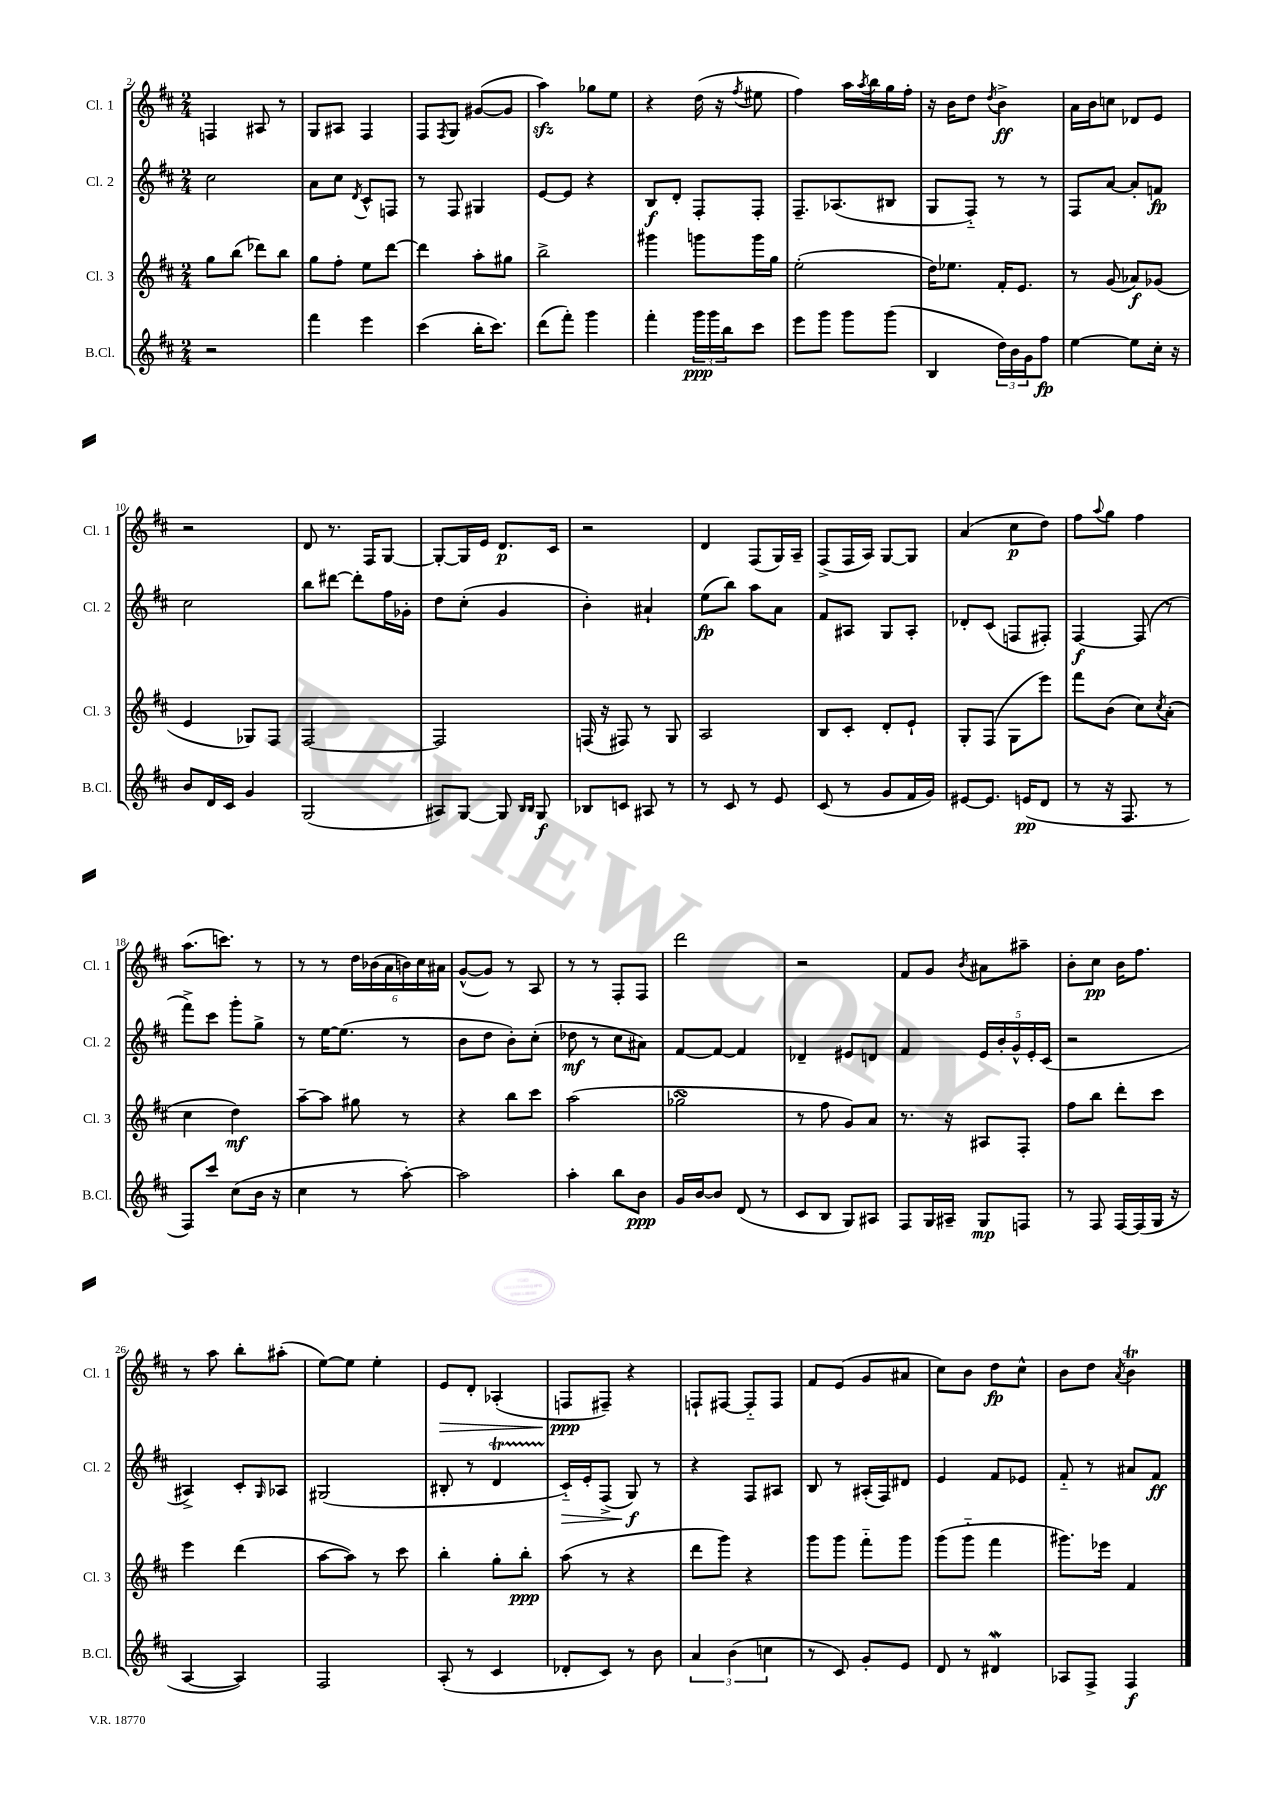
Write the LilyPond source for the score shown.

<<
\new StaffGroup <<
\new Staff = "s0" \with { instrumentName = "Cl. 1" shortInstrumentName = "Cl. 1" } {
    \clef treble \key d \major \numericTimeSignature \time 2/4
    f4 ais8 r8 |
    g8 ais8 fis4 |
    fis8 \acciaccatura { fis8 } g8 gis'8~( gis'8 |
    a''4\sfz) ges''8 e''8 |
    r4 d''16( r16 \acciaccatura { fis''8 } eis''8 |
    fis''4) a''16 \acciaccatura { a''8 } b''16 g''16 fis''16-. |
    r16 b'16 d''8 \acciaccatura { d''8 } b'4->\ff |
    a'16 b'16 c''8 des'8 e'8 |
    r2 |
    d'8 r8. fis16 g8~ |
    g8~-. g16 e'16 d'8.\p cis'16 |
    r2 |
    d'4 fis8( g16) a16-- |
    fis8->( fis16 a16) g8~ g8 |
    a'4( cis''8\p d''8) |
    fis''8 \appoggiatura { a''8 } g''8 fis''4 |
    a''8.( c'''8.) r8 |
    r8 r8 \tuplet 6/4 { d''16 bes'16( a'16 b'16) cis''16 ais'16 } |
    g'8~-^( g'8) r8 a8 |
    r8 r8 fis8-. fis8 |
    d'''2 |
    r2 |
    fis'8 g'8 \acciaccatura { b'8 } ais'8 ais''8-- |
    b'8-. cis''8\pp b'16 fis''8. |
    r8 a''8 b''8-. ais''8-.( |
    e''8~) e''8 e''4-. |
    e'8\> d'8-. aes4-.( |
    f8\ppp\! fis8--) r4 |
    f8-! fis8~ fis8-_ fis8 |
    fis'8 e'8( g'8 ais'8 |
    cis''8) b'8 d''8\fp cis''8-^ |
    b'8 d''8 \acciaccatura { a'8 } b'4\trill \bar "|." |
}
\new Staff = "s1" \with { instrumentName = "Cl. 2" shortInstrumentName = "Cl. 2" } {
    \clef treble \key d \major \numericTimeSignature \time 2/4
    cis''2 |
    a'8 cis''8 \acciaccatura { d'8 } cis'8-^ f8 |
    r8 fis8 gis4 |
    e'8~ e'8 r4 |
    b8\f d'8-. fis8-. fis8-. |
    fis8.-- aes8.( bis8 |
    g8 fis8-_) r8 r8 |
    fis8 a'8~ a'8-. f'8\fp |
    cis''2 |
    b''8 dis'''8~ dis'''8-. fis''16 ges'16-. |
    d''8 cis''8-.( g'4 |
    b'4-.) ais'4-! |
    e''8\fp( b''8) a''8 a'8 |
    fis'8 ais8 g8 ais8-. |
    des'8-. cis'8( f8 fis8-.) |
    fis4~\f fis8( r8 |
    fis'''8->) cis'''8 g'''8-. g''8-> |
    r8 e''16~ e''8.( r8 |
    b'8 d''8 b'8-.) cis''8-.( |
    des''8\mf r8 cis''8 ais'8) |
    fis'8~ fis'8~ fis'4 |
    des'4-- eis'8 d'8 |
    fis'4 \tuplet 5/4 { e'16 b'16-. g'16-^ e'16-. cis'16( } |
    r2 |
    ais4->) cis'8-. \grace { g16 } aes8 |
    gis2( |
    bis8-. r8 d'4\startTrillSpan |
    cis'16-_\stopTrillSpan\>) e'16-. fis8->( g8\f\!) r8 |
    r4 fis8 ais8 |
    b8 r8 ais16-.( fis16) dis'8 |
    e'4 fis'8 ees'8 |
    fis'8-_ r8 ais'8 fis'8\ff \bar "|." |
}
\new Staff = "s2" \with { instrumentName = "Cl. 3" shortInstrumentName = "Cl. 3" } {
    \clef treble \key d \major \numericTimeSignature \time 2/4
    g''8 b''8( des'''8) b''8 |
    g''8 fis''8-. e''8 d'''8~ |
    d'''4 a''8-. gis''8 |
    b''2-> |
    gis'''4 g'''8 g'''16 g''16 |
    e''2-.( |
    d''16) ees''8. fis'16-. e'8. |
    r8 g'8( aes'8\f) ges'8( |
    e'4 ges8) fis8 |
    fis2~ |
    fis2 |
    f16( r16 fis8) r8 g8 |
    a2 |
    b8 cis'8-. d'8-. e'8-! |
    g8-. fis8( g8 e'''8) |
    fis'''8 b'8( cis''8) \acciaccatura { cis''8 } a'8-.( |
    cis''4 d''4\mf) |
    a''8~-- a''8 gis''8 r8 |
    r4 b''8 cis'''8 |
    a''2( |
    ges''2-_\turn |
    r8 fis''8 g'8) a'8 |
    r8. r16 ais8 fis8-. |
    fis''8 b''8 d'''8-. cis'''8 |
    e'''4 d'''4( |
    a''8~ a''8) r8 cis'''8 |
    b''4-. g''8-. b''8-.\ppp |
    a''8( r8 r4 |
    d'''8 g'''8) r4 |
    g'''8 g'''8 fis'''8-_ g'''8 |
    g'''8( g'''8-_ fis'''4 |
    gis'''8.) ees'''16 fis'4 \bar "|." |
}
\new Staff = "s3" \with { instrumentName = "B.Cl." shortInstrumentName = "B.Cl." } {
    \clef treble \key d \major \numericTimeSignature \time 2/4
    r2 |
    fis'''4 e'''4 |
    cis'''4( b''16-. cis'''8.) |
    d'''8( fis'''8-.) g'''4 |
    fis'''4-. \tuplet 3/2 { g'''16\ppp g'''16 b''16 } cis'''8 |
    e'''8 g'''8 g'''8 g'''8( |
    b4 \tuplet 3/2 { d''16) b'16 g'16 } fis''8\fp |
    e''4~ e''8 cis''16-. r16 |
    b'8 d'16 cis'16 g'4 |
    g2( |
    ais8) g8~ g8 \grace { b16 b16 } g8\f |
    bes8 c'8 ais8 r8 |
    r8 cis'8 r8 e'8 |
    cis'8( r8 g'8 fis'16 g'16) |
    eis'8~ eis'8. e'16\pp( d'8 |
    r8 r16 fis8. r8 |
    fis8) cis'''8 cis''8( b'16 r16 |
    cis''4 r8 a''8~-.) |
    a''2 |
    a''4-. b''8 b'8\ppp |
    g'16 b'16~ b'8 d'8( r8 |
    cis'8 b8 g8) ais8 |
    fis8 g16 ais16-- g8\mp f8 |
    r8 fis8 fis16~ fis16( g16 r16 |
    a4~ a4) |
    fis2 |
    a8-.( r8 cis'4 |
    des'8-. cis'8) r8 b'8 |
    \tuplet 3/2 { a'4 b'4( c''4 } |
    r8 cis'8) g'8-. e'8 |
    d'8 r8 dis'4\mordent |
    aes8 fis8-> fis4\f \bar "|." |
}
>>
>>
\layout { \context { \Score currentBarNumber = #2 } }
